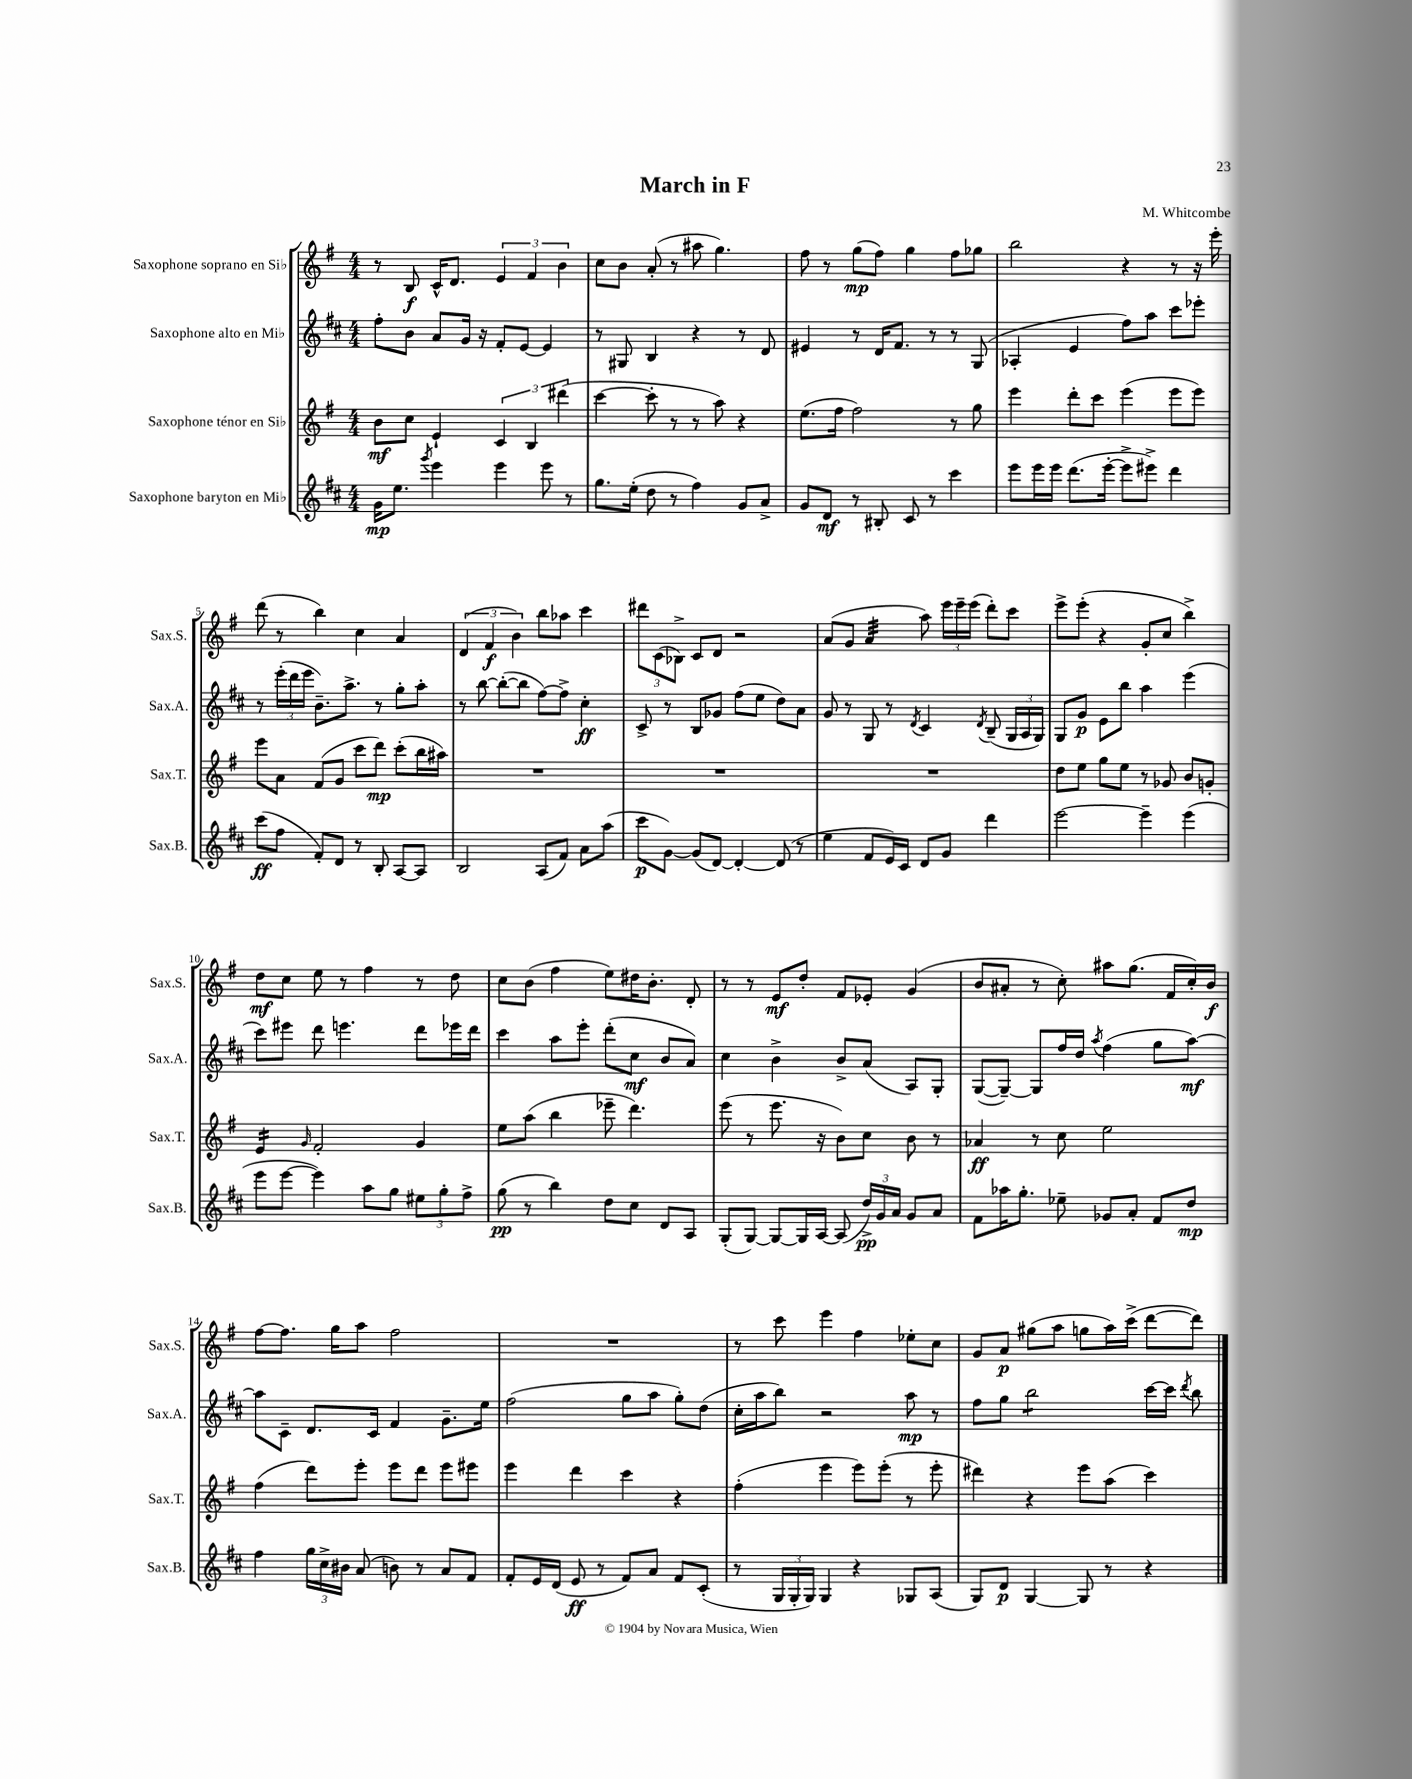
\header { title = "March in F" composer = "M. Whitcombe" }
<<
\new StaffGroup <<
\new Staff = "s0" \with { instrumentName = "Saxophone soprano en Sib" shortInstrumentName = "Sax.S." } {
    \clef treble \key g \major \numericTimeSignature \time 4/4
    \autoBeamOff r8 b8\f c'16[-^ d'8.] \tuplet 3/2 { e'4 fis'4 b'4 } |
    c''8[ b'8] a'8-.( r8 ais''8 g''4.) |
    fis''8 r8 g''8[\mp( fis''8]) g''4 fis''8[ ges''8] |
    b''2 r4 r8 r16 e'''16-. |
    d'''8( r8 b''4) c''4 a'4 |
    \tuplet 3/2 { d'4( fis'4\f b'4) } b''8[ aes''8] c'''4 |
    \tuplet 3/2 { dis'''8[ c'8( bes8]->) } c'8[ d'8] r2 |
    a'8[( g'8] a'4:32 a''8) \tuplet 3/2 { e'''16[ e'''16-- e'''16]( } d'''8[-.) c'''8] |
    e'''8[-> e'''8]-.( r4 g'8[-. c''8] b''4->) |
    d''8[\mf c''8] e''8 r8 fis''4 r8 d''8 |
    c''8[ b'8]( fis''4 e''8[) dis''16 b'8.]-. d'8-. |
    r8 r8 e'8[\mf d''8]-. fis'8[ ees'8]-. g'4( |
    b'8[ ais'8]-. r8 c''8-.) ais''8[ g''8.]( fis'16[ c''16-.) b'16]\f |
    fis''8[~ fis''8.] g''16[ a''8] fis''2 |
    R1 |
    r8 c'''8 e'''4 fis''4 ees''8[-. c''8] |
    g'8[ a'8]\p gis''8[( a''8] g''8[ a''16) c'''16]->( d'''8[~ d'''8]) \bar "|." |
}
\new Staff = "s1" \with { instrumentName = "Saxophone alto en Mib" shortInstrumentName = "Sax.A." } {
    \clef treble \key d \major \numericTimeSignature \time 4/4
    \autoBeamOff fis''8[-. b'8] a'8[ g'16] r16 fis'8[-. e'8]~ e'4 |
    r8 gis8 b4 r4 r8 d'8 |
    eis'4 r8 d'16[ fis'8.] r8 r8 g8( |
    aes4-. e'4 fis''8[) a''8] cis'''8[ ees'''8]-. |
    r8 \tuplet 3/2 { e'''16[-.( d'''16 e'''16] } b'8.[--) a''8.]-> r8 g''8[-. a''8]-. |
    r8 b''8~ b''8[~-.( b''8] fis''8[~) fis''8]-> cis''4-.\ff |
    cis'8-> r8 b8[ ges'8] fis''8[( e''8] d''8[) a'8] |
    g'8 r8 g8 r8 \acciaccatura { d'8 } cis'4 \acciaccatura { d'8 } b8--( \tuplet 3/2 { g16[ a16 g16]) } |
    g8[ g'8]\p e'8[ b''8] a''4 e'''4( |
    cis'''8[) eis'''8] d'''8 e'''4. d'''8[ ees'''16 d'''16] |
    cis'''4 a''8[ e'''8]-. d'''8[-.( cis''8]\mf b'8[ a'8]) |
    cis''4 b'4-> b'8[-> a'8]( a8[) g8]-. |
    g8[~( g8]~--) g8[ fis''16 d''16] \acciaccatura { a''8 } fis''4( g''8[ a''8]~\mf) |
    a''8[ cis'8]-- d'8.[ cis'16] fis'4 g'8.[-- e''16] |
    fis''2( g''8[ a''8] g''8[-.) d''8]( |
    cis''16[-. a''16 b''8]) r2 a''8\mp r8 |
    fis''8[ g''8] b''2:8 cis'''16[~ cis'''16] \acciaccatura { d'''8 } b''8 \bar "|." |
}
\new Staff = "s2" \with { instrumentName = "Saxophone ténor en Sib" shortInstrumentName = "Sax.T." } {
    \clef treble \key g \major \numericTimeSignature \time 4/4
    \autoBeamOff b'8[\mf c''8] e'4-! \tuplet 3/2 { c'4 b4 dis'''4( } |
    c'''4~ c'''8-. r8 r8 a''8) r4 |
    e''8.[( fis''16] fis''2) r8 g''8 |
    e'''4 d'''8[-. c'''8] e'''4( e'''8[ e'''8]) |
    e'''8[ a'8] fis'8[( g'8] c'''8[ d'''8]\mp) c'''8[-.( b''16 ais''16]) |
    R1 |
    R1 |
    R1 |
    d''8[ e''8] g''8[ e''8] r8 ges'8 b'8[ g'8]-. |
    e'4:16 \grace { g'16 } fis'2-. g'4 |
    e''8[ a''8]( b''4 ees'''8-- d'''4.) |
    e'''8( r8 e'''8. r16 b'8[) c''8] b'8 r8 |
    aes'4\ff r8 c''8 e''2 |
    fis''4( d'''8[) e'''8]-. e'''8[ d'''8] e'''8[ eis'''8] |
    e'''4 d'''4 c'''4 r4 |
    fis''4-.( e'''4 e'''8[) e'''8]-.( r8 e'''8-. |
    dis'''4) r4 e'''8[ a''8]( c'''4) \bar "|." |
}
\new Staff = "s3" \with { instrumentName = "Saxophone baryton en Mib" shortInstrumentName = "Sax.B." } {
    \clef treble \key d \major \numericTimeSignature \time 4/4
    \autoBeamOff g'16[\mp e''8.] \acciaccatura { g'''8 } e'''4 e'''4 e'''8 r8 |
    g''8.[ e''16]-.( d''8 r8 fis''4) g'8[ a'8]-> |
    g'8[ d'8]\mf r8 bis8-. cis'8 r8 cis'''4 |
    e'''8[ e'''16 e'''16] d'''8.[( e'''16]~-. e'''8[-> eis'''8]->) d'''4 |
    cis'''8[\ff( fis''8] fis'8[-.) d'8] r8 b8-. a8[~ a8] |
    b2 a8[( fis'8]) a'8[ a''8]( |
    cis'''8[\p g'8]~) g'8[( d'8]~) d'4~-. d'8( r8 |
    e''4 fis'8[ e'16) cis'16] d'8[ g'8] d'''4 |
    e'''2~ e'''4-- e'''4( |
    e'''8[ e'''8]~ e'''4) a''8[ g''8] \tuplet 3/2 { eis''8[ g''8-. fis''8]-> } |
    g''8\pp( r8 b''4) d''8[ cis''8] d'8[ a8] |
    g8[-.( g8]~) g8[~ g16 a16]~ a8( \tuplet 3/2 { d''16[->\pp) g'16 a'16] } g'8[ a'8] |
    fis'8[ aes''16 g''8.]-. ees''8-- ges'8[ a'8]-. fis'8[ d''8]\mp |
    fis''4 \tuplet 3/2 { g''16[ cis''16-> bis'16] } a'8( b'8) r8 a'8[ fis'8] |
    fis'8[-. e'16 d'16]( e'8\ff r8 fis'8[) a'8] fis'8[ cis'8]-.( |
    r8 \tuplet 3/2 { g16[ g16-. g16]) } g4 r4 ges8[ a8]( |
    g8[) d'8]\p g4~ g8 r8 r4 \bar "|." |
}
>>
>>
